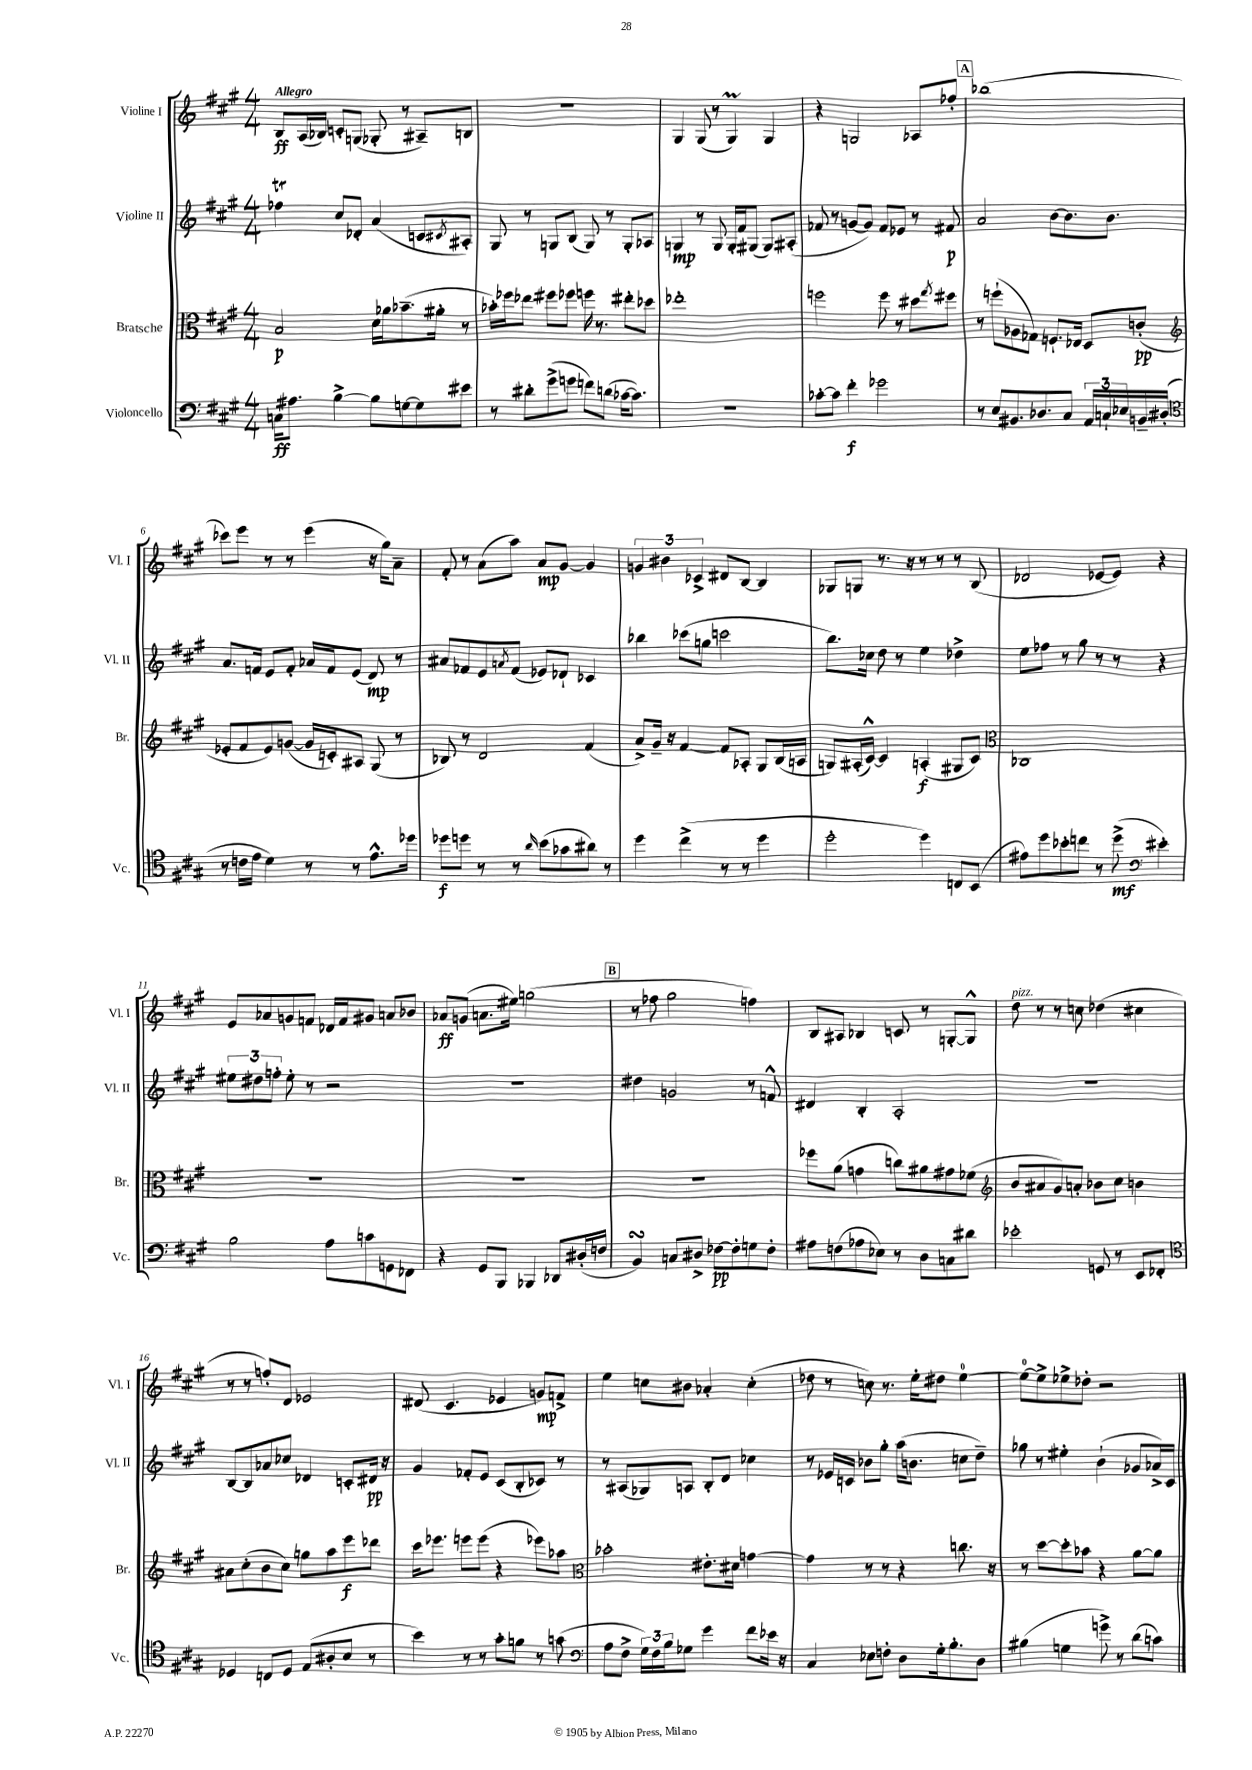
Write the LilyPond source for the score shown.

<<
\new StaffGroup <<
\new Staff = "s0" \with { instrumentName = "Violine I" shortInstrumentName = "Vl. I" } {
    \clef treble \key a \major \numericTimeSignature \time 4/4 \tempo "Allegro"
    b8\ff a16( bes16) c'8-. g8( ges8-. r8 ais8--) b8 |
    R1 |
    gis4 gis8( r8 gis4\prall) gis4 |
    r4 g2 aes8 fes''8-. |
    \mark \markup { \box "A" } bes''1( |
    ces'''8) e'''8 r8 r8 e'''4( r16 gis''16) a'8-- |
    fis'8-. r8 a'8( a''8) a'8\mp gis'8~ gis'4 |
    \tuplet 3/2 { g'4 bis'4 ces'4-> } dis'8 b8~ b4 |
    ges8 g8 r8. r16 r8 r8 r8 b8( |
    des'2 ees'8~ ees'8) r4 |
    e'8 aes'8 g'8 f'8 des'16 f'16 gis'8 a'8 bes'8 |
    aes'8\ff g'8( a'8. eis''16) g''2( |
    \mark \markup { \box "B" } r8 fes''8 gis''2 f''4) |
    b8 ais8 bes4 c'8 r8 g8~-. g8-^ |
    d''8^\markup { \italic "pizz." } r8 r8 c''8 des''4( cis''4 |
    r8 r8 f''8-.) d'8 ees'2 |
    dis'8( cis'4. ees'4 g'8\mp) f'8-> |
    e''4 c''8 bis'8 aes'4-. c''4-.( |
    des''8 r8 c''8) r8. e''16-. dis''8 e''4-0~ |
    e''8-0~ e''8-> ees''8-> des''8-. r2 \bar "|." |
}
\new Staff = "s1" \with { instrumentName = "Violine II" shortInstrumentName = "Vl. II" } {
    \clef treble \key a \major \numericTimeSignature \time 4/4
    fes''4\trill cis''8 des'8-. a'4( c'8 \acciaccatura { cis'8 } ais8-.) |
    gis8 r8 g8 b8( g8) r8 g8-. aes8 |
    g4\mp r8 g8 g16-. fis'16 gis8( gis8) ais8-.( |
    fes'8 r8 g'8~ g'8) fes'8 ees'8 r8 fis'8\p |
    \mark \markup { \box "A" } a'2 b'8~ b'8. b'8. |
    a'8. f'16 e'8 f'8-. aes'16 f'16 e'8( d'8\mp) r8 |
    ais'8 fes'8 e'8 \acciaccatura { a'8 } fes'8( ees'8) des'8-! ces'4 |
    bes''4 ces'''8( g''8 c'''2 |
    b''8.) ces''16 d''8 r8 e''4 des''4-> |
    e''8 fes''8 r8 gis''8 r8 r8 r4 |
    \tuplet 3/2 { eis''8 dis''8 f''8-. } eis''8-. r8 r2 |
    R1 |
    \mark \markup { \box "B" } dis''4 g'2 r8 f'8-^ |
    dis'4 b4-. a2-. |
    r1 |
    b8~ b8 aes'8 ces''8 des'4 c'8-. dis'16\pp r16 |
    gis'4 fes'8-. e'8 cis'8( b8-. ces'8) r8 |
    r8 ais8( ges8) a8 b8-. d'8 ces''4 |
    r8 ees'16 c'16 bes'8 gis''8-. a''16( b'8. c''8 d''8--) |
    ges''8 r8 eis''4-. b'4-!( ges'8 aes'16->) cis'16 \bar "|." |
}
\new Staff = "s2" \with { instrumentName = "Bratsche" shortInstrumentName = "Br." } {
    \clef alto \key a \major \numericTimeSignature \time 4/4
    b2\p d'16 aes'16 bes'8.--( ais'16-. r8 |
    bes'16-.) fes''16 ees''8 fis''8 fes''8 f''16 r8. eis''8-. des''8 |
    ees''1-. |
    f''2 f''8 r8 dis''8 \acciaccatura { gis''8 } fis''8 |
    \mark \markup { \box "A" } r8 f''8-!( aes8 ges8) f8.-! ees16 d8 c'8-.\pp( |
    \clef treble ees'8-. fis'8 ees'8) g'8~( g'16 c'16-.) ais8 gis8( r8 |
    bes8) r8 d'2 fis'4( |
    a'8->) gis'16-- r16 fis'4~ fis'8 aes8-. gis8 b16( a16 |
    g8) ais16-.( cis'16~-^) cis'4 a4-.\f( gis8 cis'8) |
    \clef alto ces1 |
    R1 |
    R1 |
    \mark \markup { \box "B" } R1 |
    fes''8 a'8( g'4 c''8) ais'8 gis'8 fes'8( |
    \clef treble b'8 ais'8 gis'8) a'8-. bes'8 cis''8 b'4 |
    ais'8 cis''8-.( b'8 cis''8) g''8 a''8 e'''8\f des'''8 |
    cis'''16 ees'''8. e'''8 e'''8( r4 ees'''8) aes''8 |
    \clef alto bes'2-. eis'8.-. dis'16 g'4~ |
    g'4 r8 r8 r4 c''8. r16 |
    r8 d''8~ d''8-. bes'8 r4 a'8~ a'8 \bar "|." |
}
\new Staff = "s3" \with { instrumentName = "Violoncello" shortInstrumentName = "Vc." } {
    \clef bass \key a \major \numericTimeSignature \time 4/4
    c16\ff ais8. b4~-> b8 g8~ g8 eis'8 |
    r8 dis'8-. gis'8->( g'8 f'8) d'8( ces'16~ ces'8.) |
    r1 |
    ces'8~-. ces'8 fis'4-.\f ges'2 |
    \mark \markup { \box "A" } r8 e8 bis,8. des8. cis8 \tuplet 3/2 { a,16 c16-! ees16 } b,16-- dis16-.( |
    \clef tenor r8 c'16 e'16 d'4) r8 r8 e'8.-^ des''16 |
    des''8\f d''8 r8 r8 \grace { a'16 } b'8( ges'8 ais'8) r8 |
    d''4 cis''4->( r8 r8 d''4 |
    d''2-. d''4) c8 b,8( |
    eis'8) d''8 bes'8-. c''8 r8 d''8->\mf( \clef bass eis'4-.) |
    b2 a8 c'8 g,8 fes,8 |
    r4 gis,8 b,,8 bes,,4 des,8 dis16-.( f16 |
    \mark \markup { \box "B" } b,4\turn) c8 dis8-> fes8~\pp fes8-. g8 fes8-. |
    ais8 f8( aes8 ees8) r8 d8 c8 dis'8 |
    ees'2-. g,8 r8 e,8 fes,8-. |
    \clef tenor des4 c8 des8 e8( ais8-. b8 r8 |
    b'4) r8 r8 gis'8-. f'8 r8 g'8( |
    \clef bass a8 fis8-> \tuplet 3/2 { gis16) fis16 b16 } ges8 gis'4 fis'8 ees'16 r16 |
    cis4 ees8 f8-. d8 gis16-. b8.-. d8 |
    bis4( g4 g'8->) r8 d'8( c'8) \bar "|." |
}
>>
>>
